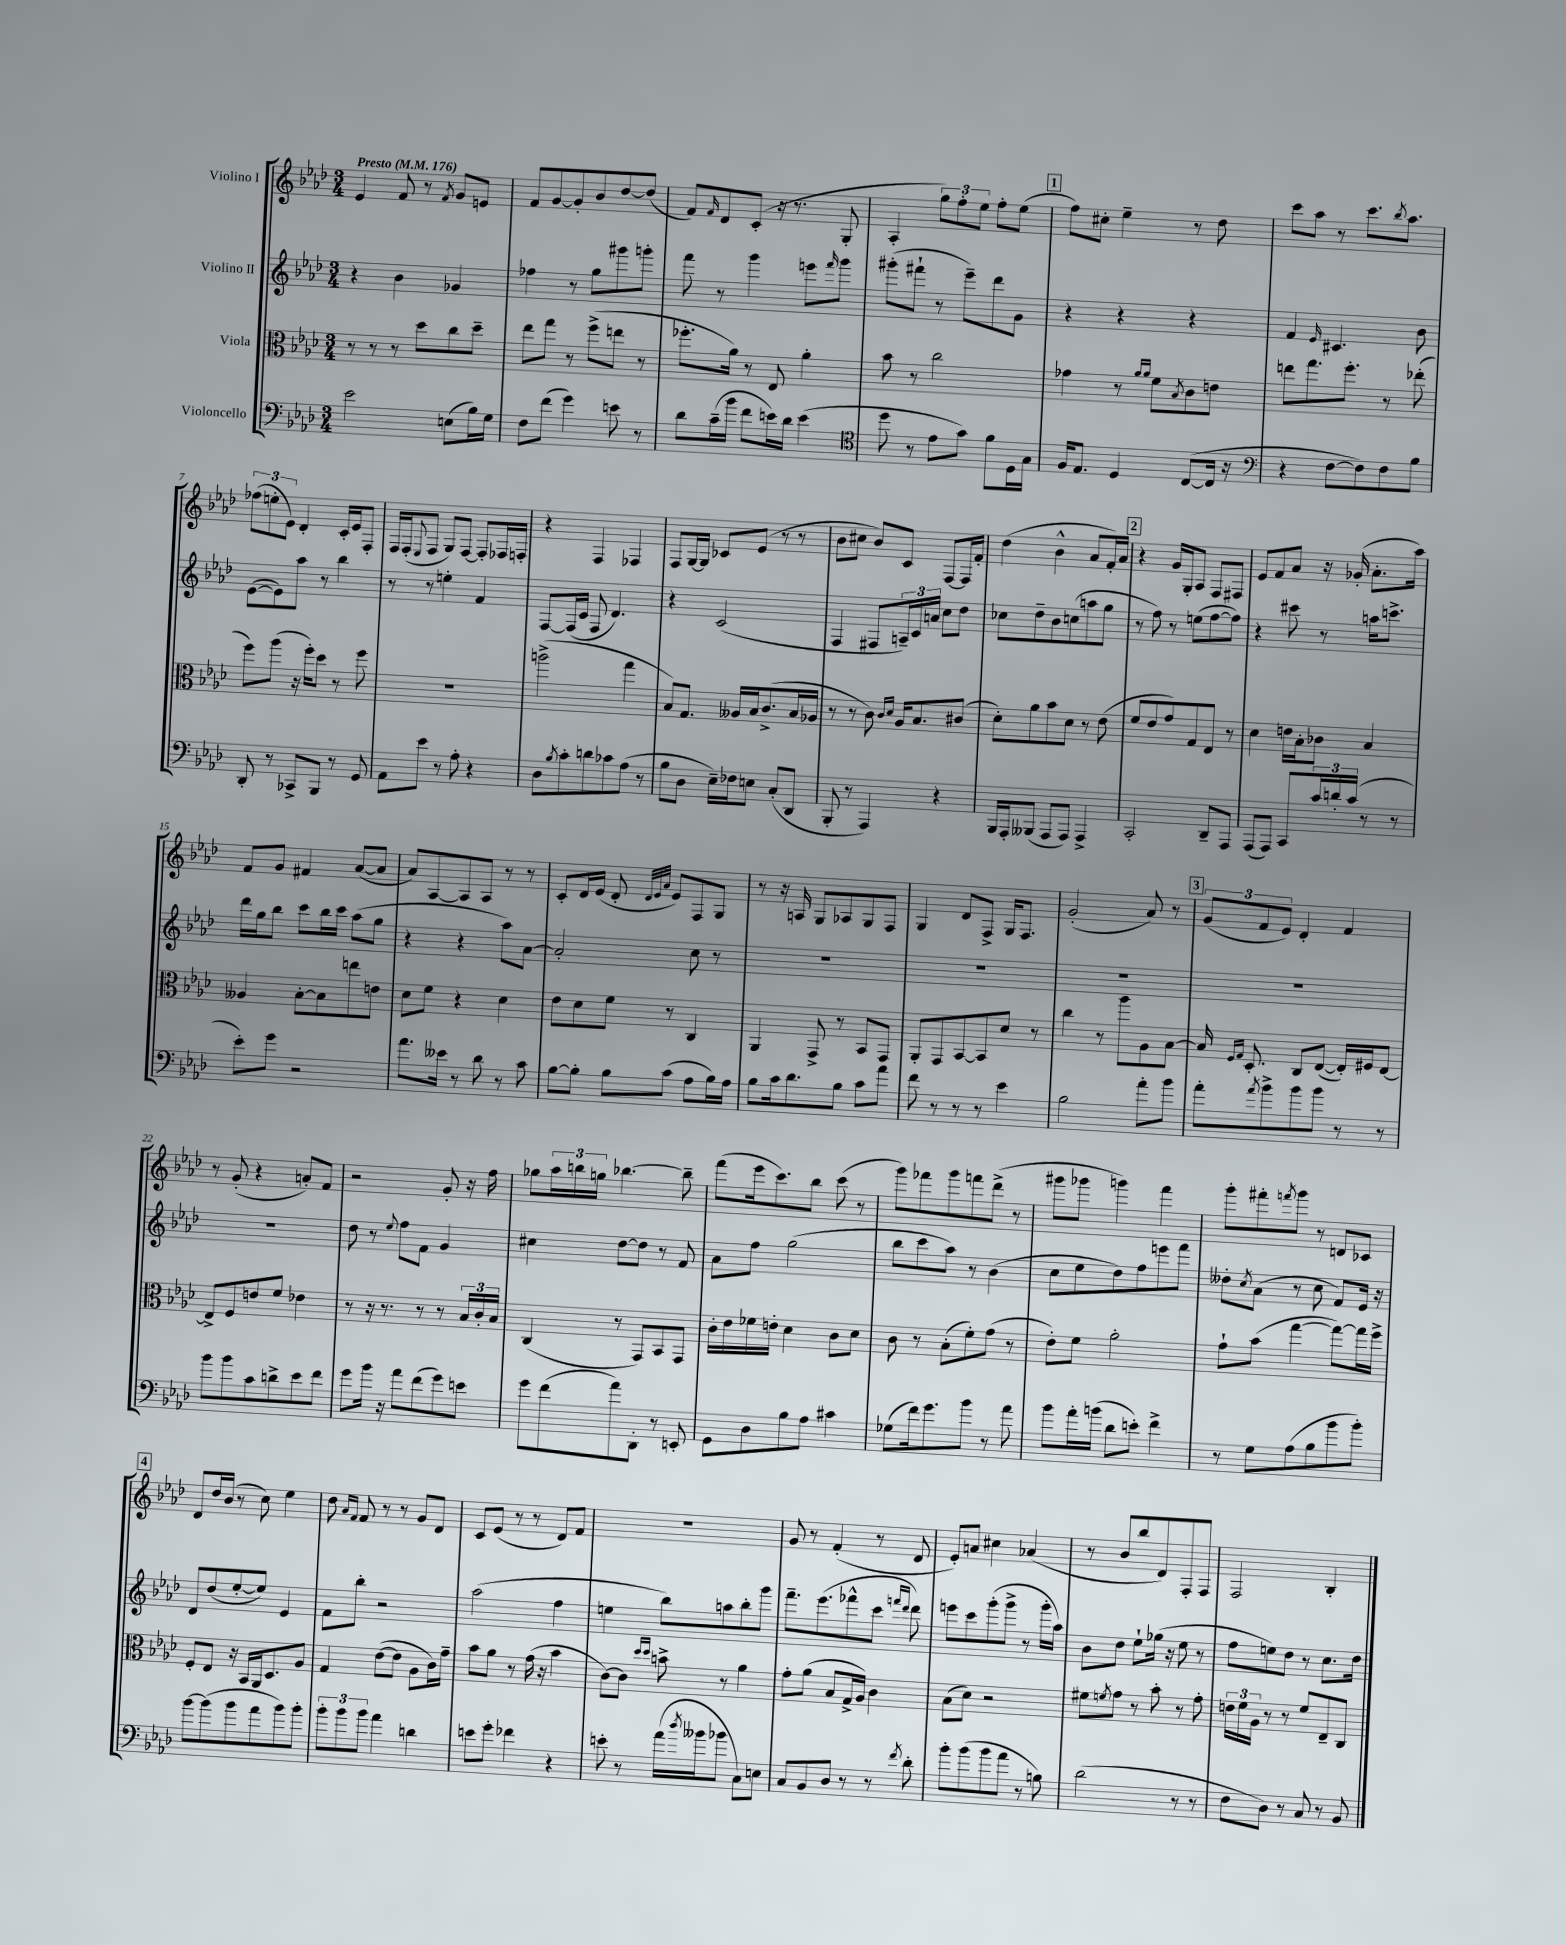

**kern	**kern	**kern	**kern
*part4	*part3	*part2	*part1
*staff4	*staff3	*staff2	*staff1
*I"Violoncello	*I"Viola	*I"Violino II	*I"Violino I
*clefF4	*clefC3	*clefG2	*clefG2
*k[b-e-a-d-]	*k[b-e-a-d-]	*k[b-e-a-d-]	*k[b-e-a-d-]
*M3/4	*M3/4	*M3/4	*M3/4
*MM176	*MM176	*MM176	*MM176
=1	=1	=1	=1
!	!	!	!LO:TX:a:B:t=Presto
2e-\	8r	4r	4e-/
.	8r	.	.
.	8r	4b-\	8f/
.	8dd-\L	.	8r
.	.	.	8qf/
(8En\L	8cc\	4g-X/	8g/L
16B-\L)	8dd-~\J	.	8en/J
16G\JJ	.	.	.
=2	=2	=2	=2
8F\L	8ee-\L	4ff-X\	8f/L
(8f\J	8gg\J	.	[8g/
4g\)	8r	8r	8g'/]
.	(8ff^\L	8gg\L	8b-/
8en\	8een\J	8ggg#X\	[8dd-/
8r	8r	8gggn'\J	(8dd-/J]
=3	=3	=3	=3
8d-\L	8.ff-X'\L	8fff\	8f/L)
.	.	.	16qqf/
(16c~\L	.	8r	8d-/
16b-\JJ	16a-\Jk)	.	.
8f\L	8r	4ggg\	(8c'/J
16en\L)	8E-/	.	16r
16d-\JJ	.	.	8.r
(4e\	4a-'\	8eeen\L	.
.	.	16qqfff/	.
.	.	8ggg\J	8G'/
=4	=4	=4	=4
*clefC4	*	*	*
8dd-\	8b-\	(8ggg#X'\L	4A-'/
8r	8r	8fff#X`\J	.
8e-\L	2cc\	8r	12gg\L)
.	.	.	12ff'\
8g\J)	.	8eee-~\L)	.
.	.	.	12ee-\J
8f\L	.	8ddd-\	8ff'\L
16D-\L	.	8g\J	(8ee-\J
16G\JJ	.	.	.
!!LO:REH:place=s1:t=1
=5	=5	=5	=5
16F/KL	4g-X\	4r	8ff\L)
8.E-/J	.	.	.
.	.	.	8cc#X'\J
4D-/	8r	4r	4ee-~\
.	16qqa-/LL	.	.
.	16qqa-/JJ	.	.
.	8f\L	.	.
.	8qB-/	.	.
([8C/L	8c\	4r	8r
16C/Jk]	8en\J	.	8dd-\
16r	.	.	.
=6	=6	=6	=6
*clefF4	*	*	*
4r	8een\L	4f/	8ccc\L
.	8.gg\	.	8aa-\J
.	.	16qqe-/	.
[8F\L	.	4.c#X/	8r
.	8.ff'\J	.	.
8F\])	.	.	8.ccc\L
8F\	8r	.	.
.	.	.	8qbb-/
.	.	.	8.aa-\J
8B-\J	(8ee-X'\	8b-\	.
!!LO:LB:g=z
=7	=7	=7	=7
8DD-'/	8ff\L)	([8e-\L	(12ff-X\L
.	.	.	12een'\
8r	(8aa-\J	8e-\])	.
.	.	.	12e-\J)
8CC-X^/L	16r	8aa-\J	4d-'/
.	16ff'\KL)	.	.
8BBB-/J	8dd-\J	8r	.
8r	8r	4bb-\	16c'/LL
.	.	.	16e-/J
8GG/	8ff\	.	8F'/J
=8	=8	=8	=8
8AA-\L	2.r	8r	16F/LL
.	.	.	(16F'/J
.	.	.	8qqE-/
8e-\J	.	8r	8F/J
8r	.	4een'\	8G/L)
8A-'\	.	.	[8F/J
4r	.	4f/	8F'/L]
.	.	.	16F-X/L
.	.	.	16Fn'/JJ
=9	=9	=9	=9
8D-\L	(2aan^\	[8F/L	4r
8qB-/	.	.	.
8c'\	.	(16F/L]	.
.	.	16c/JJ	.
8dn\	.	8F/	4F/
8c-X\	.	4.d-/)	.
(8A-\J	4gg\	.	4F-X/
8r	.	.	.
=10	=10	=10	=10
8B-\L	8B-/L)	4r	8F/L
8D-\J	8.G/J	.	[16G/L
.	.	.	16G/JJ]
16E-~\LL)	.	(2c/	8c-X/L
16F-X\J	16A--X/LL	.	.
8En\J	16B-/J	.	(8e-/J
.	(8.c^/	.	.
(8C'/L	.	.	8r
8DD-/J	16B-/L	.	8r
.	16A-X/JJ	.	.
=11	=11	=11	=11
8BBB-'/	8r	4F/	8b-\L
8r	8r	.	8cc#X\J
4AAA-/)	8c\)	8F#X/L	8b-/L)
.	16qqc/LL	.	.
.	16qqd-/JJ	.	.
.	16A-/KL	24An~/L)	8c/J
.	.	24c/	.
.	8.B-/	.	.
.	.	24an/JJ	.
4r	.	8cc\L	[8F/L
.	(8c#X/J	8dd-\J	16F/L]
.	.	.	16f'/JJ
=12	=12	=12	=12
16BBB-/LL	8d-'\L)	8cc-X\L	(4dd-\
16AAA-'/J	.	.	.
(8BBB--X/J	8a-\	8dd-~\	.
8AAA-/L	8b-\	8b-\	4b-^^\
8AAA-/J)	8d-\J	(8ccn\	.
4AAA-^/	8r	8aan\	8a-/L
.	(8e-\	8gg\J	16f'/L)
.	.	.	16a-/JJ
!!LO:REH:place=s1:t=2
=13	=13	=13	=13
2CC'/	8f/L	8r	4r
.	8e-/	8ff\)	.
.	8g/)	8r	16g/LL
.	.	.	16G'/J
.	8G/	(8een\L	8A-/J
8DD-~/L	8E-/J	[8ff\	8F/L
8AAA-/J	8r	8ff\J])	8F#X/J
=14	=14	=14	=14
(8AAA-/L	4d-\	4r	8e-/L
8AAA-/J)	.	.	8f/
8CC/L	16en\LL	8ccc#X\	8a-/J
.	16B-'\J	.	.
24c/L	8c-X\J	8r	16r
24dn'/	.	.	.
.	.	.	(16g-X'/
(24c/JJ	.	.	.
8r	4B-/	16aan\KL	8.a-'\L
.	.	8.cccn^\J	.
8r	.	.	.
.	.	.	16aa-\Jk)
!!LO:LB:g=z
=15	=15	=15	=15
8e-'\L)	4A--X/	16ddd-\LL	8f/L
.	.	16gg\J	.
8g\J	.	8bb-\J	8g/J
2r	[8B-'\L	8ccc\L	4f#X/
.	8B-\]	16bb-\L	.
.	.	16ccc\JJ	.
.	8een\	(8aa-\L	([8a-/L
.	8en\J	8gg\J	8a-/J]
=16	=16	=16	=16
8.a-\L	8d-\L	4r	8a-/L)
.	8f\J	.	[8A-/
16e--X\Jk	.	.	.
8r	4r	4r	8A-/]
8d-\	.	.	8A-/J
8r	4d-\	8aa-\L)	8r
8c\	.	[8a-\J	8r
=17	=17	=17	=17
[8B-\L	8e-\L	2a-'/]	8c'/L
8B-'\J]	8d-\	.	16d-/L
.	.	.	(16e-/JJ
8B-\L	8f\J	.	8d-'/
.	.	.	32qqd-/LLL
.	.	.	32qqe-/
.	.	.	32qqa-/JJJ
(8c\J	8r	.	8e-/L)
8A-\L	4C/	8cc\	8F/
16B-\L)	.	8r	8G/J
16A-\JJ	.	.	.
=18	=18	=18	=18
8B-\L	4AA-/	2.r	8r
16c\k	.	.	16r
8.d-\	.	.	16An/
.	8GG^/	.	8G/L
8B-\J	8r	.	8A-X/
8c\L	8BB-/L	.	8G/
8a-\J	8GG/J	.	8F/J
=19	=19	=19	=19
8f\	8AA-'/L	2.r	4G/
8r	8GG/	.	.
8r	[8BB-/	.	8d-/L
8r	8BB-/]	.	8F^/J
4e-\	8d-/J	.	16G/KL
.	.	.	8.F/J
.	8r	.	.
=20	=20	=20	=20
2B-\	4cc\	2.r	(2g'/
.	8r	.	.
.	8aa-\L	.	.
8a-'\L	8A-\	.	8a-/)
8b-\J	[8B-\J	.	8r
!!LO:REH:place=s1:t=3
=21	=21	=21	=21
8a-'\L	16B-/]	2.r	(12g/L
.	16qqF/LL	.	.
.	16qqG/JJ	.	.
.	8.D-'/	.	.
.	.	.	12f/
8qa-/	.	.	.
8b-^\	.	.	.
.	.	.	12e-/J)
8b-\	8C/L	.	4d-'/
8b-\J	([8E-/J	.	.
8r	16E-'/LL])	.	4f/
.	16F#X/J	.	.
8r	[8E-/J	.	.
!!LO:LB:g=z
=22	=22	=22	=22
8b-\L	8E-^/L]	2.r	8r
8b-\	8F/	.	(8g'/
8c\	8en/	.	4r
8dn^\	8f/J	.	.
8e-\	4e-X\	.	8an'/L)
8f\J	.	.	8f/J
=23	=23	=23	=23
8g\L	8r	8dd-\	2r
16b-\Jk	16r	8r	.
16r	8.r	.	.
.	.	8qqee-/	.
8a-\L	.	8ff\L	.
(8f\	8r	8f\J	.
8g\)	8r	4g/	8g'/
8en\J	24B-/LL	.	16r
.	24c'/	.	.
.	.	.	16ff\
.	24B-/JJ	.	.
=24	=24	=24	=24
8g\L	(4C/	4cc#X\	8gg-X\L
(8f\	.	.	24aa-\L
.	.	.	24bbn\
.	.	.	24ggn\JJ
8a-\)	8r	[8dd-\L	[4.bb-X\
8DD-'\J	8GG/L)	8dd-\J]	.
8r	8BB-/	8r	.
8EEn'/	8GG/J	8f/	8bb-~\]
=25	=25	=25	=25
8GG\L	16c'\LL	8a-\L	(8fff\L
.	16e-\	.	.
8D-\	16f-X\	8ff\J	16eee-\k
.	16en'\JJ	.	8.ccc\)
8B-\	4d-\	(2gg\	.
8A-\J	.	.	8bb-\J
4c#X\	8c\L	.	(8ccc\
.	8d-\J	.	8r
=26	=26	=26	=26
(8G-X\L	8c\	8bb-\L	8ggg\L)
16f\k)	8r	8ccc\	8fff-X\
8.g\	.	.	.
.	(8B-'\L	8aa-\J)	8ggg\
8b-\J	8f'\)	8r	8fffn\
8r	(8g\J	(4b-\	(8ddd-^\J
8a-\	8r	.	8r
=27	=27	=27	=27
8b-\L	8e-'\L)	8cc\L	8ggg#X\L
16a-'\L	8f\J	8ee-\	8ggg-X\J
(16bn\JJ	.	.	.
8d-\L	2a-'\	8dd-\)	4gggn\)
8en'\J)	.	8ff\	.
4f^\	.	8eeen\	4fff\
.	.	8fff\J	.
=28	=28	=28	=28
8r	8g`\L	8dd--X'\L	8ggg'\L
.	.	8qcc/	.
8G\L	(8b-\J	(8a-\J	8fff#X'\
.	.	.	8qfffn/
(8A-\	[4gg\	8r	8ggg\J
8B-\	.	8cc\	8r
8b-\	8gg\L_)	8f/L)	8dn/L
8b-'\J)	16gg\L]	16e-/Jk	8c-X/J
.	16ff^\JJ	16r	.
!!LO:LB:g=z
!!LO:REH:place=s1:t=4
=29	=29	=29	=29
[8b-\L	8F'/L	8d-/L	8d-/L
(8b-\]	8E-/J	(8dd-/	16dd-/L
.	.	.	(16b-/JJ
8b-\	16r	[8ee-'/	8r
.	16BB-/LL	.	.
8a-\	16AA-/J	8ee-/J])	8cc\)
.	8.D-/	.	.
8b-\)	.	4e-/	4ee-\
8b-'\J	8A-/J	.	.
=30	=30	=30	=30
12b-'\L	4G/	8f\L	8dd-\
12b-\	.	.	.
.	.	.	16qqa-/LL
.	.	.	16qqf/JJ
.	.	8bb-'\J	8f/
12b-\J	.	.	.
4a-\	([8e-\L	2r	8r
.	8e-\J]	.	8r
4dn\	8A-\L	.	8g/L
.	16c\L)	.	8d-/J
.	16g~\JJ	.	.
=31	=31	=31	=31
8en\L	8b-\L	(2aa-\	8c/L
8g'\J	8a-\J	.	(8e-/J
4f-X\	8r	.	8r
.	(16g\	.	8r
.	16r	.	.
4r	4b-\	4ff\	8d-/L)
.	.	.	8f/J
=32	=32	=32	=32
8en'\	[8c\L)	4een\	2.r
8r	8c\J]	.	.
.	16qqdd-/LL	.	.
.	16qqdd-/JJ	.	.
(16a-\LL	8bn^\	8bb-\L)	.
8qdd-/	.	.	.
16b--X\J	.	.	.
8b-X\J	8r	8aan\	.
8C\L)	4a-\	8bb-'\	.
8En\J	.	8ggg\J	.
=33	=33	=33	=33
8C/L	8g'\L	8.fff~\L	8g/
8BB-/	(8a-\J	.	8r
.	.	(8.eee-\	.
8D-/J	8B-/L	.	(4f'/
8r	16G^/L	8fff-X^^\	.
.	16A-/JJ)	.	.
8r	4c\	8ccc\J	8r
.	.	16qqfffn/LL	.
8qf/	.	16qqddd-/JJ	.
8d-'\	.	8ddd-\)	8d-/
=34	=34	=34	=34
8b-'\L	(8B-\L	8eeen\L	8e-'/L)
(8b-\	8d-\J)	8ccc\	8an/J
8b-\	2r	(8ggg'\	4cc#X\
8a-\J	.	8ggg^\J	.
8r	.	8r	(4a-X/
8Bn\)	.	16ggg'\LL	.
.	.	16aa-\JJ)	.
=35	=35	=35	=35
(2d-\	8f#X\L	8b-\L	8r
.	8qfn/	.	.
.	8g\J	8dd-\J	8b-/L
.	8r	8ee-`\L	8bb-/
.	8b-'\	(16gg-X\Jk	8d-/)
.	.	16r	.
8r	8r	8ee-\	8F'/
8r	8g'\	8r	8F/J
=36	=36	=36	=36
8F\L	24en\LL	8ff\L	2F/
.	24f\	.	.
.	24A-\JJ	.	.
8D-\J)	8r	8een\)	.
8r	8r	8dd-\J	.
8C/	8f/L	8r	.
8r	8E-~/	8.cc\L	4B-'/
8BB-/	8C/J	.	.
.	.	16dd-\Jk	.
==	==	==	==
*-	*-	*-	*-
